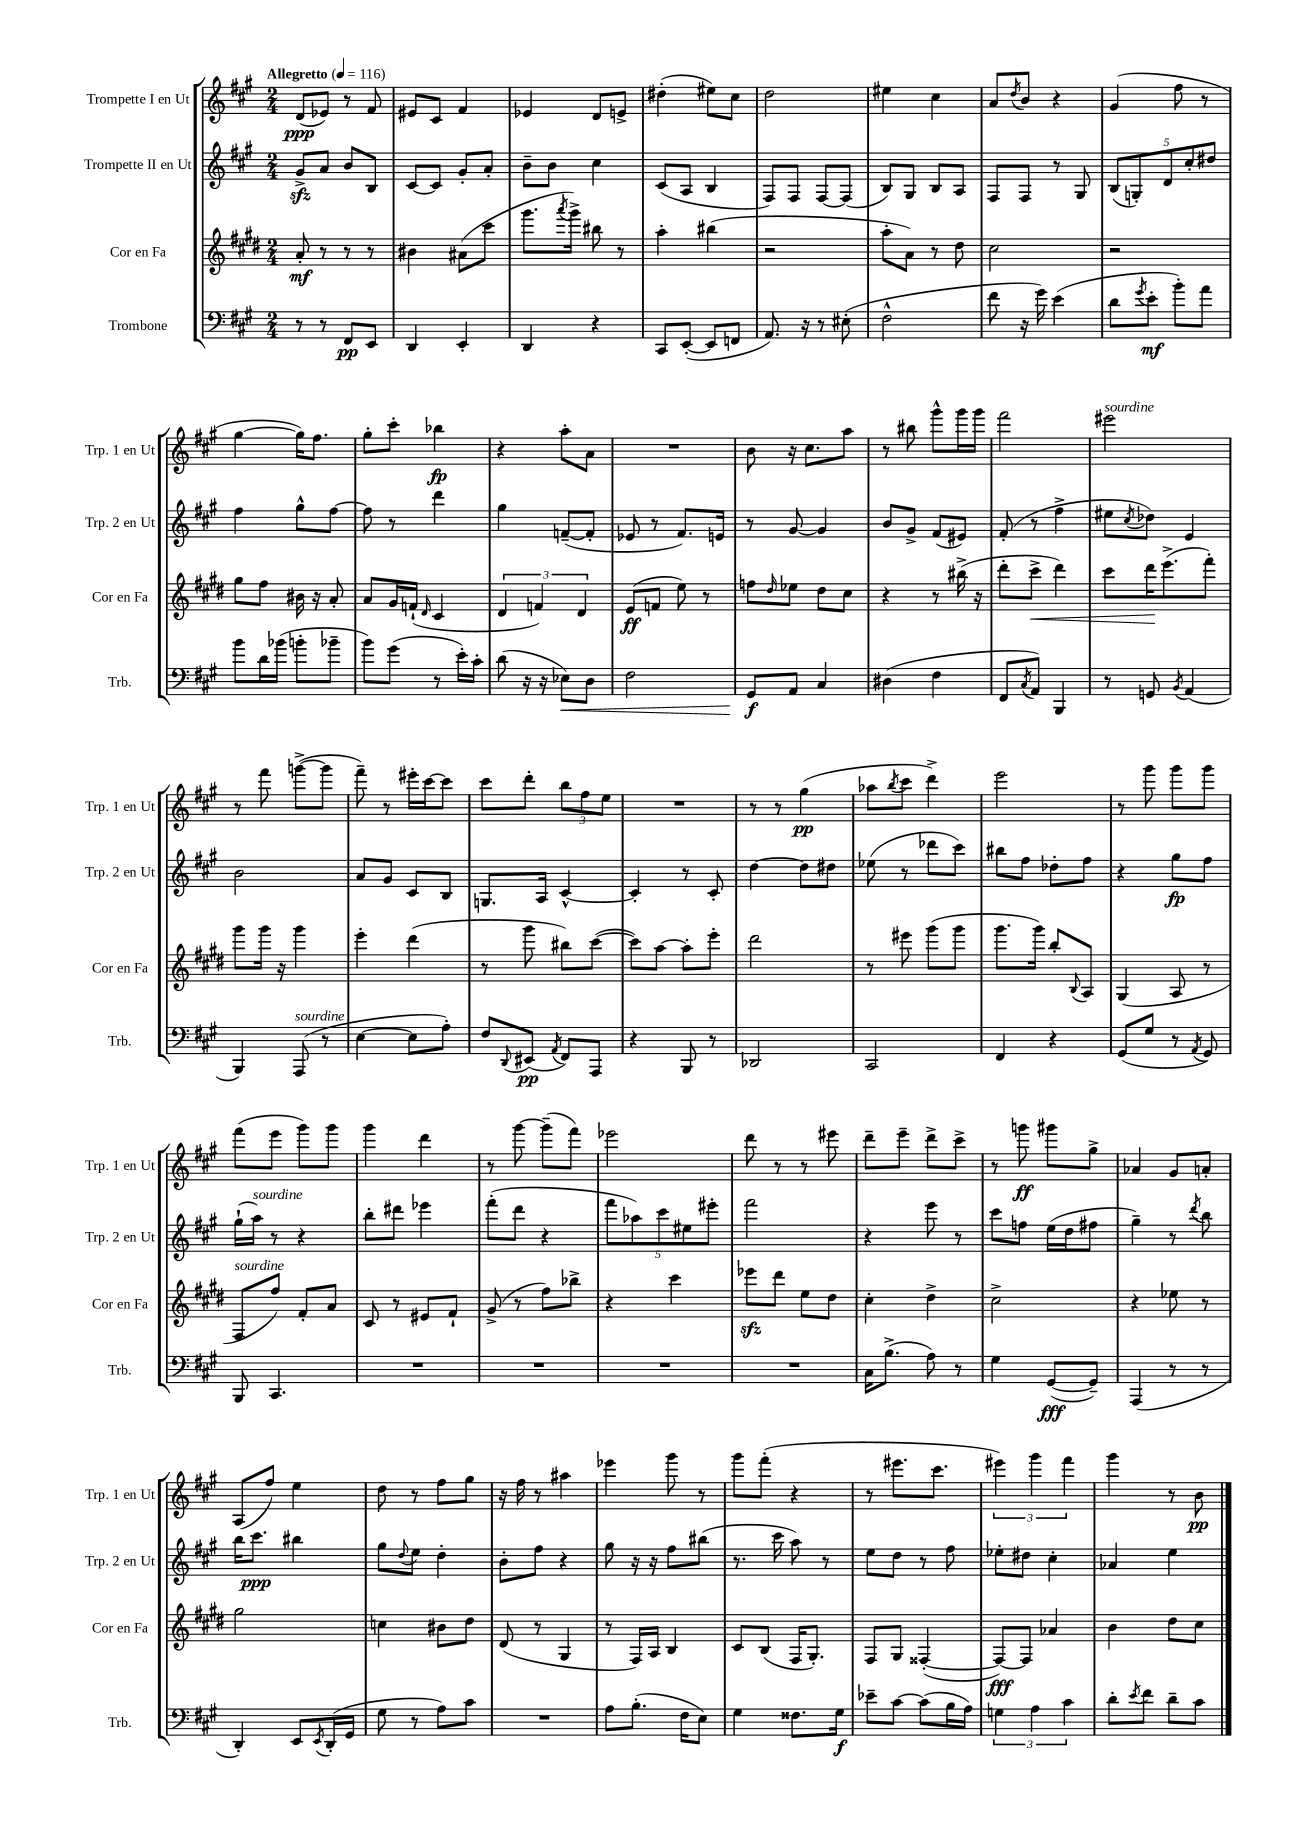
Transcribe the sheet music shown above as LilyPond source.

<<
\new StaffGroup <<
\new Staff = "s0" \with { instrumentName = "Trompette I en Ut" shortInstrumentName = "Trp. 1 en Ut" } {
    \clef treble \key a \major \numericTimeSignature \time 2/4 \tempo "Allegretto" 4 = 116
    d'8\ppp( ees'8) r8 fis'8 |
    eis'8 cis'8 fis'4 |
    ees'4 d'8 e'8-> |
    dis''4-.( eis''8) cis''8 |
    d''2 |
    eis''4 cis''4 |
    a'8 \acciaccatura { d''8 } b'8 r4 |
    gis'4( fis''8 r8 |
    gis''4~ gis''16) fis''8. |
    gis''8-. cis'''8-. bes''4\fp |
    r4 a''8-. a'8 |
    R2 |
    b'8 r16 cis''8. a''8 |
    r8 bis''8 gis'''8-^ gis'''16 gis'''16 |
    fis'''2 |
    eis'''2^\markup { \italic "sourdine" } |
    r8 fis'''8 g'''8~->( g'''8 |
    fis'''8--) r8 eis'''16-. cis'''16~ cis'''8 |
    cis'''8 d'''8-. \tuplet 3/2 { b''8 fis''8 e''8 } |
    R2 |
    r8 r8 gis''4\pp( |
    aes''8 \acciaccatura { b''8 } cis'''8 d'''4->) |
    e'''2 |
    r8 gis'''8 gis'''8 gis'''8 |
    fis'''8( e'''8 gis'''8) gis'''8 |
    gis'''4 d'''4 |
    r8 gis'''8~ gis'''8--( fis'''8) |
    ees'''2 |
    d'''8 r8 r8 eis'''8 |
    d'''8-- e'''8-- d'''8-> cis'''8-> |
    r8 g'''8\ff gis'''8 gis''8-> |
    aes'4 gis'8 a'8-. |
    a8( fis''8) e''4 |
    d''8 r8 fis''8 gis''8 |
    r16 fis''16 r8 ais''4 |
    ees'''4 gis'''8 r8 |
    gis'''8 fis'''8-.( r4 |
    r8 eis'''8. cis'''8. |
    \tuplet 3/2 { eis'''4) gis'''4 fis'''4 } |
    gis'''4 r8 b'8\pp \bar "|." |
}
\new Staff = "s1" \with { instrumentName = "Trompette II en Ut" shortInstrumentName = "Trp. 2 en Ut" } {
    \clef treble \key a \major \numericTimeSignature \time 2/4
    gis'8->\sfz a'8 b'8 b8 |
    cis'8~ cis'8 gis'8-. a'8-. |
    b'8-- b'8 cis''4 |
    cis'8( a8 b4 |
    fis8) fis8 fis8~ fis8( |
    b8) gis8 b8 a8 |
    fis8 fis8 r8 gis8 |
    \tuplet 5/4 { b8( g8-.) d'8 cis''8-. dis''8 } |
    fis''4 gis''8-^ fis''8~ |
    fis''8 r8 d'''4 |
    gis''4 f'8~--( f'8-. |
    ees'8 r8 fis'8.) e'16 |
    r8 gis'8~ gis'4 |
    b'8 gis'8-> fis'8( eis'8) |
    fis'8-.( r8 fis''4-> |
    eis''8 \acciaccatura { cis''8 } des''8) e'4 |
    b'2 |
    a'8 gis'8 cis'8 b8 |
    g8. a16 cis'4~-^ |
    cis'4-. r8 cis'8-. |
    d''4~ d''8 dis''8 |
    ees''8( r8 des'''8 cis'''8) |
    bis''8 fis''8 des''8-. fis''8 |
    r4 gis''8\fp fis''8 |
    gis''16-!( a''16^\markup { \italic "sourdine" }) r8 r4 |
    b''8-. dis'''8 ees'''4 |
    fis'''8-.( d'''8 r4 |
    \tuplet 5/4 { fis'''8 aes''8) cis'''8 eis''8 eis'''8-. } |
    fis'''2 |
    r4 e'''8 r8 |
    cis'''8 f''8 e''16( d''16 fis''8 |
    gis''4--) r8 \acciaccatura { d'''8 } b''8 |
    b''16 cis'''8.\ppp bis''4 |
    gis''8 \appoggiatura { d''8 } e''8 d''4-. |
    b'8-. fis''8 r4 |
    gis''8 r16 r16 fis''8 bis''8( |
    r8. cis'''16 a''8) r8 |
    e''8 d''8 r8 fis''8 |
    ees''8-. dis''8 cis''4-. |
    aes'4 e''4 \bar "|." |
}
\new Staff = "s2" \with { instrumentName = "Cor en Fa" shortInstrumentName = "Cor en Fa" } {
    \clef treble \key e \major \numericTimeSignature \time 2/4
    a'8-.\mf r8 r8 r8 |
    bis'4 ais'8( cis'''8 |
    gis'''8. \acciaccatura { a'''8 } gis'''16->) bis''8 r8 |
    a''4-. bis''4( |
    r2 |
    a''8-. a'8) r8 dis''8 |
    cis''2 |
    r2 |
    gis''8 fis''8 bis'16 r16 a'8-. |
    a'8 gis'16 f'16-!( \grace { dis'16 } cis'4 |
    \tuplet 3/2 { dis'4 f'4) dis'4 } |
    e'8\ff( f'8 e''8) r8 |
    f''8 \grace { dis''16 } ees''8 dis''8 cis''8 |
    r4 r8 bis''16->( r16 |
    dis'''8-. cis'''8->\< dis'''4) |
    cis'''8 dis'''16\! e'''8.->( fis'''8-.) |
    gis'''8 gis'''16 r16 gis'''4 |
    e'''4-. dis'''4( |
    r8 gis'''8 bis''8) cis'''8~( |
    cis'''8) a''8~ a''8-. e'''8-. |
    dis'''2 |
    r8 eis'''8 gis'''8( gis'''8 |
    gis'''8. gis'''16) b''8-. \appoggiatura { b8 } a8 |
    gis4( a8 r8 |
    fis8^\markup { \italic "sourdine" } fis''8) fis'8-. a'8 |
    cis'8 r8 eis'8 fis'8-! |
    gis'8->( r8 fis''8) bes''8-> |
    r4 cis'''4 |
    ees'''8\sfz dis'''8 e''8 dis''8 |
    cis''4-. dis''4-> |
    cis''2-> |
    r4 ees''8 r8 |
    gis''2 |
    c''4 bis'8 dis''8 |
    dis'8( r8 gis4 |
    r8 fis16) a16 b4 |
    cis'8 b8( fis16 gis8.-.) |
    fis8 gis8 fisis4~-.( |
    fisis8~\fff) fisis8 aes'4 |
    b'4 dis''8 cis''8 \bar "|." |
}
\new Staff = "s3" \with { instrumentName = "Trombone" shortInstrumentName = "Trb." } {
    \clef bass \key a \major \numericTimeSignature \time 2/4
    r8 r8 fis,8\pp e,8 |
    d,4 e,4-. |
    d,4 r4 |
    cis,8 e,8~-.( e,8 f,8 |
    a,8.) r16 r8 eis8-.( |
    fis2-^ |
    fis'8 r16 gis'16) e'4( |
    d'8 \acciaccatura { gis'8 } e'8-.\mf b'8-.) a'8 |
    b'8 d'16 bes'16( b'8-. bes'8-- |
    b'8) gis'8( r8 e'16-.) cis'16-. |
    d'8( r16 r16 ees8\<) d8 |
    fis2 |
    gis,8\f\! a,8 cis4 |
    dis4( fis4 |
    fis,8 \acciaccatura { cis8 } a,8) b,,4 |
    r8 g,8 \acciaccatura { b,8 } a,4( |
    b,,4) a,,8^\markup { \italic "sourdine" }( r8 |
    e4~ e8 a8-.) |
    fis8 \appoggiatura { d,8 } eis,8\pp( \acciaccatura { a,8 } fis,8) a,,8 |
    r4 b,,8 r8 |
    des,2 |
    cis,2 |
    fis,4 r4 |
    gis,8( gis8 r8 \acciaccatura { a,8 } gis,8) |
    b,,8 cis,4. |
    R2 |
    R2 |
    R2 |
    R2 |
    cis16 b8.->( a8) r8 |
    gis4 gis,8~\fff( gis,8--) |
    a,,4( r8 r8 |
    d,4-.) e,8 \acciaccatura { e,8 } d,16-.( gis,16 |
    gis8 r8 a8) cis'8 |
    R2 |
    a8 b8.-.( fis16 e8) |
    gis4 fisis8. gis16\f |
    ees'8-- cis'8~ cis'8( b16 a16) |
    \tuplet 3/2 { g4 a4 cis'4 } |
    d'8-. \acciaccatura { e'8 } fis'8 d'8-- cis'8 \bar "|." |
}
>>
>>
\layout { \context { \Score \remove "Bar_number_engraver" } }
